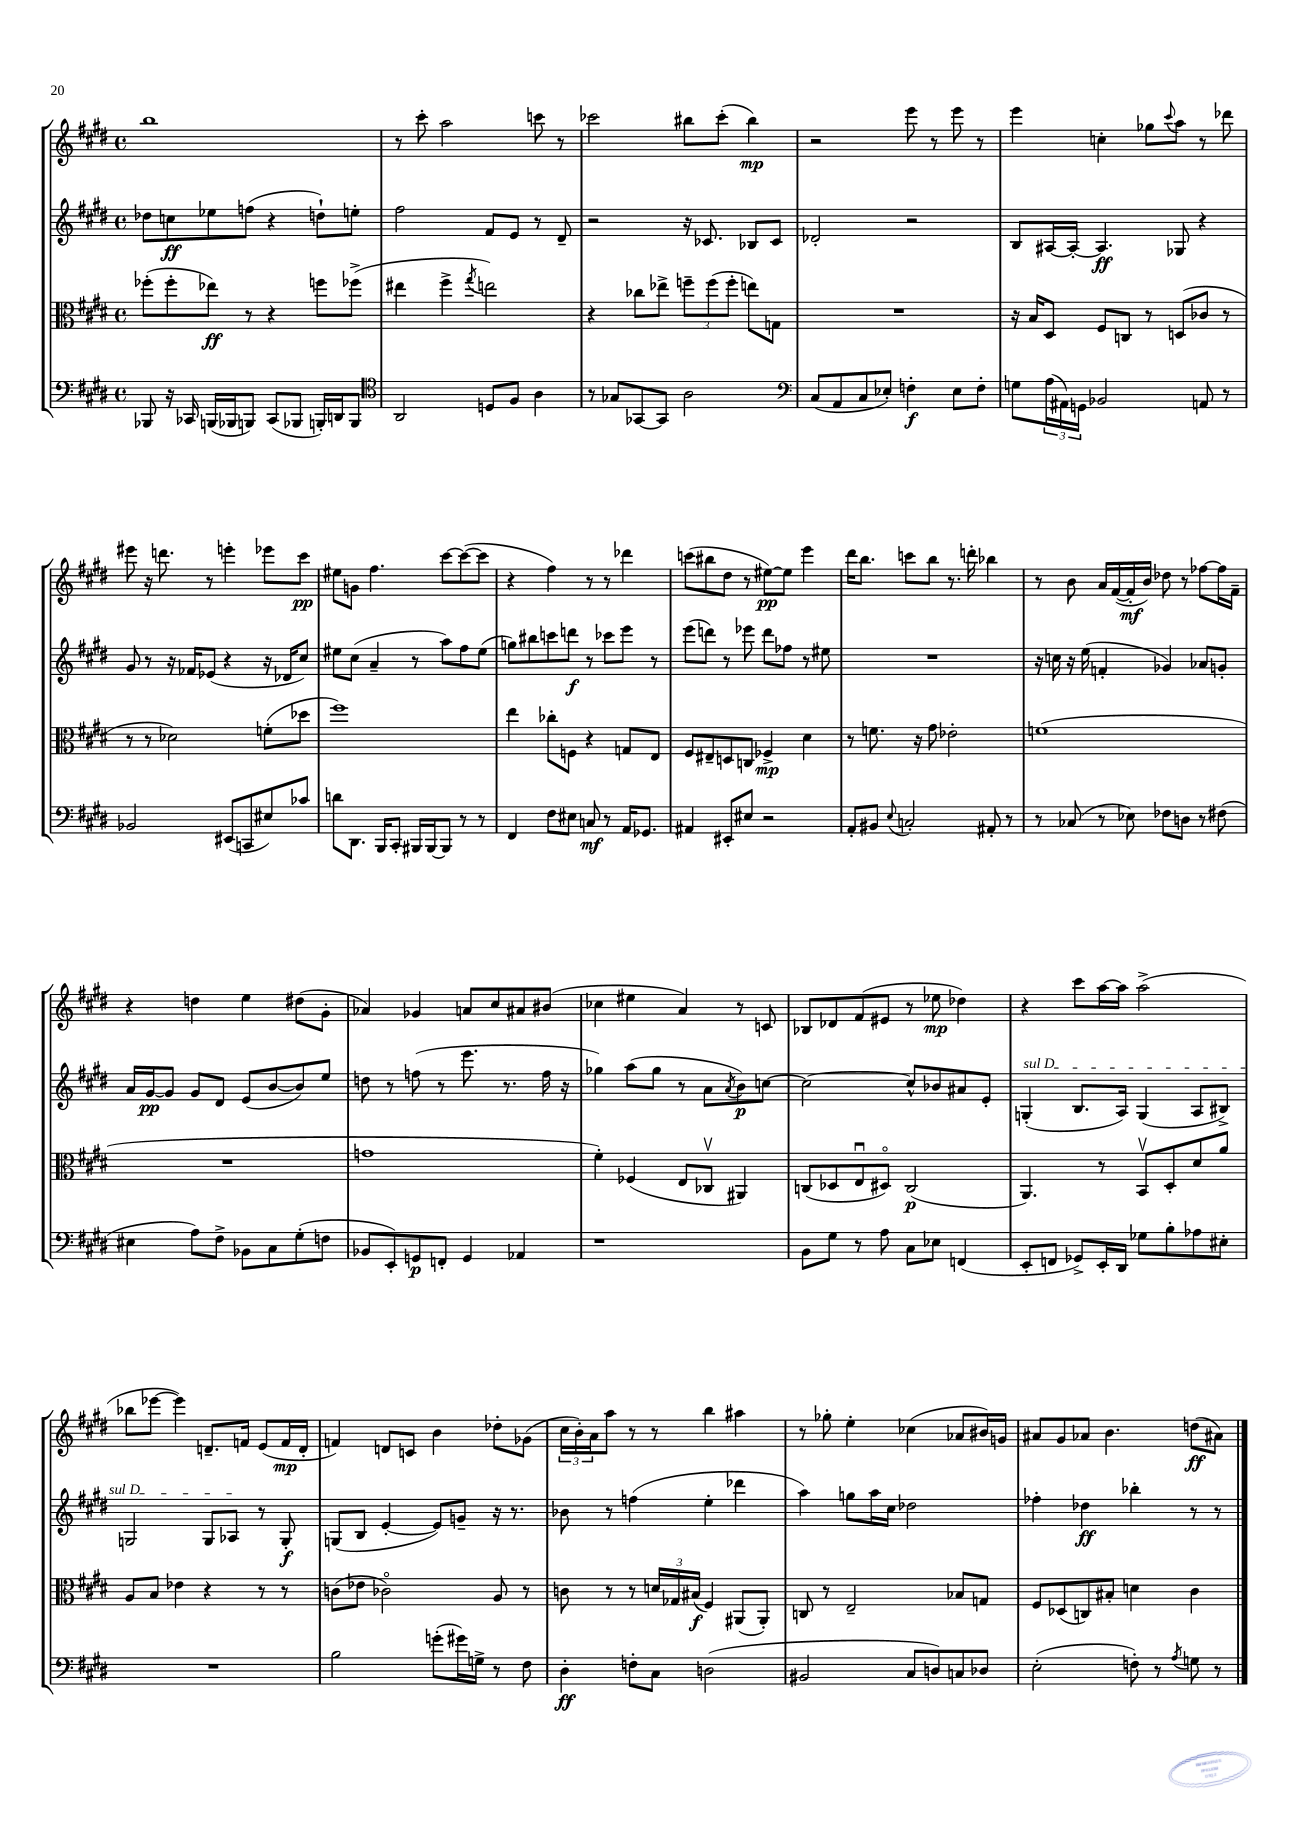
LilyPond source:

<<
\new StaffGroup <<
\new Staff = "s0" {
    \clef treble \key e \major \defaultTimeSignature \time 4/4
    b''1 |
    r8 cis'''8-. a''2 c'''8 r8 |
    ces'''2 bis''8 ces'''8-.( bis''4\mp) |
    r2 e'''8 r8 e'''8 r8 |
    e'''4 c''4-. ges''8 \appoggiatura { cis'''8 } a''8 r8 des'''8 |
    eis'''8 r16 d'''8. r8 e'''4-. ees'''8 cis'''8\pp |
    eis''8 g'8 fis''4. cis'''8~ cis'''8~( cis'''8 |
    r4 fis''4) r8 r8 des'''4 |
    c'''8( bis''8 dis''8 r8 eis''8~\pp) eis''8 e'''4 |
    dis'''16 b''8. c'''8 b''8 r8. d'''16-. bes''4 |
    r8 b'8 a'16 fis'16~( fis'16-.\mf b'16) des''8 r8 fes''8~ fes''16 fis'16-- |
    r4 d''4 e''4 dis''8( gis'8-. |
    aes'4) ges'4 a'8 cis''8 ais'8 bis'8( |
    ces''4 eis''4 a'4) r8 c'8 |
    bes8 des'8 fis'8( eis'8 r8 ees''8\mp des''4) |
    r4 cis'''8 a''16~ a''16 a''2->( |
    bes''8 ees'''8~ ees'''4) d'8.-- f'16 e'8( f'16\mp d'16-. |
    f'4) d'8 c'8 b'4 des''8-. ges'8( |
    \tuplet 3/2 { cis''16 b'16-.) a'16 } a''8 r8 r8 b''4 ais''4 |
    r8 ges''8-. e''4-. ces''4( aes'8 bis'16) g'16 |
    ais'8 gis'8 aes'8 b'4. d''8\ff( ais'8) \bar "|." |
}
\new Staff = "s1" {
    \clef treble \key e \major \defaultTimeSignature \time 4/4
    des''8 c''8\ff ees''8 f''8( r4 d''8-!) e''8-. |
    fis''2 fis'8 e'8 r8 dis'8-- |
    r2 r16 ces'8. bes8 ces'8 |
    des'2-. r2 |
    b8 ais16~ ais16~-. ais4.\ff ges8 r4 |
    gis'8 r8 r16 fes'16 ees'8( r4 r16 des'16 cis''8) |
    eis''8 cis''8( a'4-- r8 a''8) fis''8 eis''8( |
    g''8) bis''8 c'''8 d'''8\f r8 ces'''8 e'''8 r8 |
    e'''8( d'''8) r8 ees'''8 d'''8 fes''8 r8 eis''8 |
    R1 |
    r16 c''16 r16 e''16( f'4-. ges'4) aes'8 g'8-. |
    a'16 gis'16~\pp gis'8 gis'8 dis'8 e'8( b'8~ b'8) e''8 |
    d''8 r8 f''8( r8 e'''8. r8. f''16 r16 |
    ges''4) a''8( ges''8 r8 a'8 \acciaccatura { a'8 } b'8\p) c''8~ |
    c''2~ c''8-^ bes'8 ais'8 e'8-. |
    \once \override TextSpanner.bound-details.left.text = \markup { \italic "sul D" } g4-.\startTextSpan( b8. a16) g4( a8 bis8->) |
    g2 g8 aes8\stopTextSpan r8 g8-.\f |
    g8( b8 e'4~-. e'8) g'8-- r16 r8. |
    bes'8 r8 f''4( e''4-. des'''4 |
    a''4) g''8 a''16 cis''16 des''2 |
    fes''4-. des''4\ff bes''4-. r8 r8 \bar "|." |
}
\new Staff = "s2" {
    \clef alto \key e \major \defaultTimeSignature \time 4/4
    fes''8-.( fes''8-. ees''8\ff) r8 r4 f''8 fes''8->( |
    eis''4 fis''4-> \acciaccatura { gis''8 } e''2) |
    r4 ces''8 ees''8-> \tuplet 3/2 { f''8-- f''8( f''8-. } e''8) g8 |
    R1 |
    r16 b16 dis8 fis8 c8 r8 d8( ces'8 r8 |
    r8 r8 des'2) f'8-.( des''8 |
    fis''1) |
    e''4 ces''8-. f8 r4 g8 e8 |
    fis8 eis8-- d8 c8 fes4->\mp dis'4 |
    r8 f'8. r16 gis'8 ees'2-. |
    f'1( |
    R1 |
    g'1 |
    fis'4-.) fes4( e8 ces8\upbow ais,4) |
    c8( des8 e8\downbow dis8\flageolet) c2\p( |
    a,4.) r8 b,8\upbow dis8-. dis'8 a'8 |
    a8 b8 ees'4 r4 r8 r8 |
    c'8( ees'8 ces'2\flageolet) a8 r8 |
    c'8 r8 r8 \tuplet 3/2 { d'16 ges16 bis16\f( } fis4) ais,8( ais,8-.) |
    c8 r8 e2-- bes8 g8 |
    fis8 des8( c8) bis8-. d'4 cis'4 \bar "|." |
}
\new Staff = "s3" {
    \clef bass \key e \major \defaultTimeSignature \time 4/4
    bes,,8 r16 ces,16 b,,16( bes,,16 b,,8) ces,8( bes,,8 b,,16-.) d,16 b,,8 |
    \clef tenor a,2 d8 fis8 a4 |
    r8 ges8 ges,8~ ges,8 a2 |
    \clef bass cis8( a,8 cis8 ees8-.) f4-.\f ees8 f8-. |
    g8 \tuplet 3/2 { a16( ais,16) g,16 } bes,2 a,8 r8 |
    bes,2 eis,8( c,8 eis8) ces'8 |
    d'8 dis,8. b,,16 cis,8-. bis,,16 bis,,16~ bis,,8 r8 r8 |
    fis,4 fis8 eis8 c8\mf r8 a,16 ges,8. |
    ais,4 eis,8-. eis8 r2 |
    a,8-. bis,8 \appoggiatura { e8 } c2-. ais,8-. r8 |
    r8 ces8( r8 ees8) fes8 d8 r8 fis8( |
    eis4 a8) fis8-> bes,8 cis8 gis8-.( f8 |
    bes,8 e,8-.) g,8\p f,8-. g,4 aes,4 |
    r1 |
    b,8 gis8 r8 a8 cis8 ees8 f,4( |
    e,8-. f,8 ges,8->) e,16-. dis,16 ges8 b8-. aes8 eis8-. |
    R1 |
    b2 g'8-.( gis'16) g16-> r8 fis8 |
    dis4-.\ff f8-. cis8 d2( |
    bis,2 cis8 d8) c8 des8 |
    e2-.( f8-.) r8 \acciaccatura { a8 } g8 r8 \bar "|." |
}
>>
>>
\layout { \context { \Score \remove "Bar_number_engraver" } }
